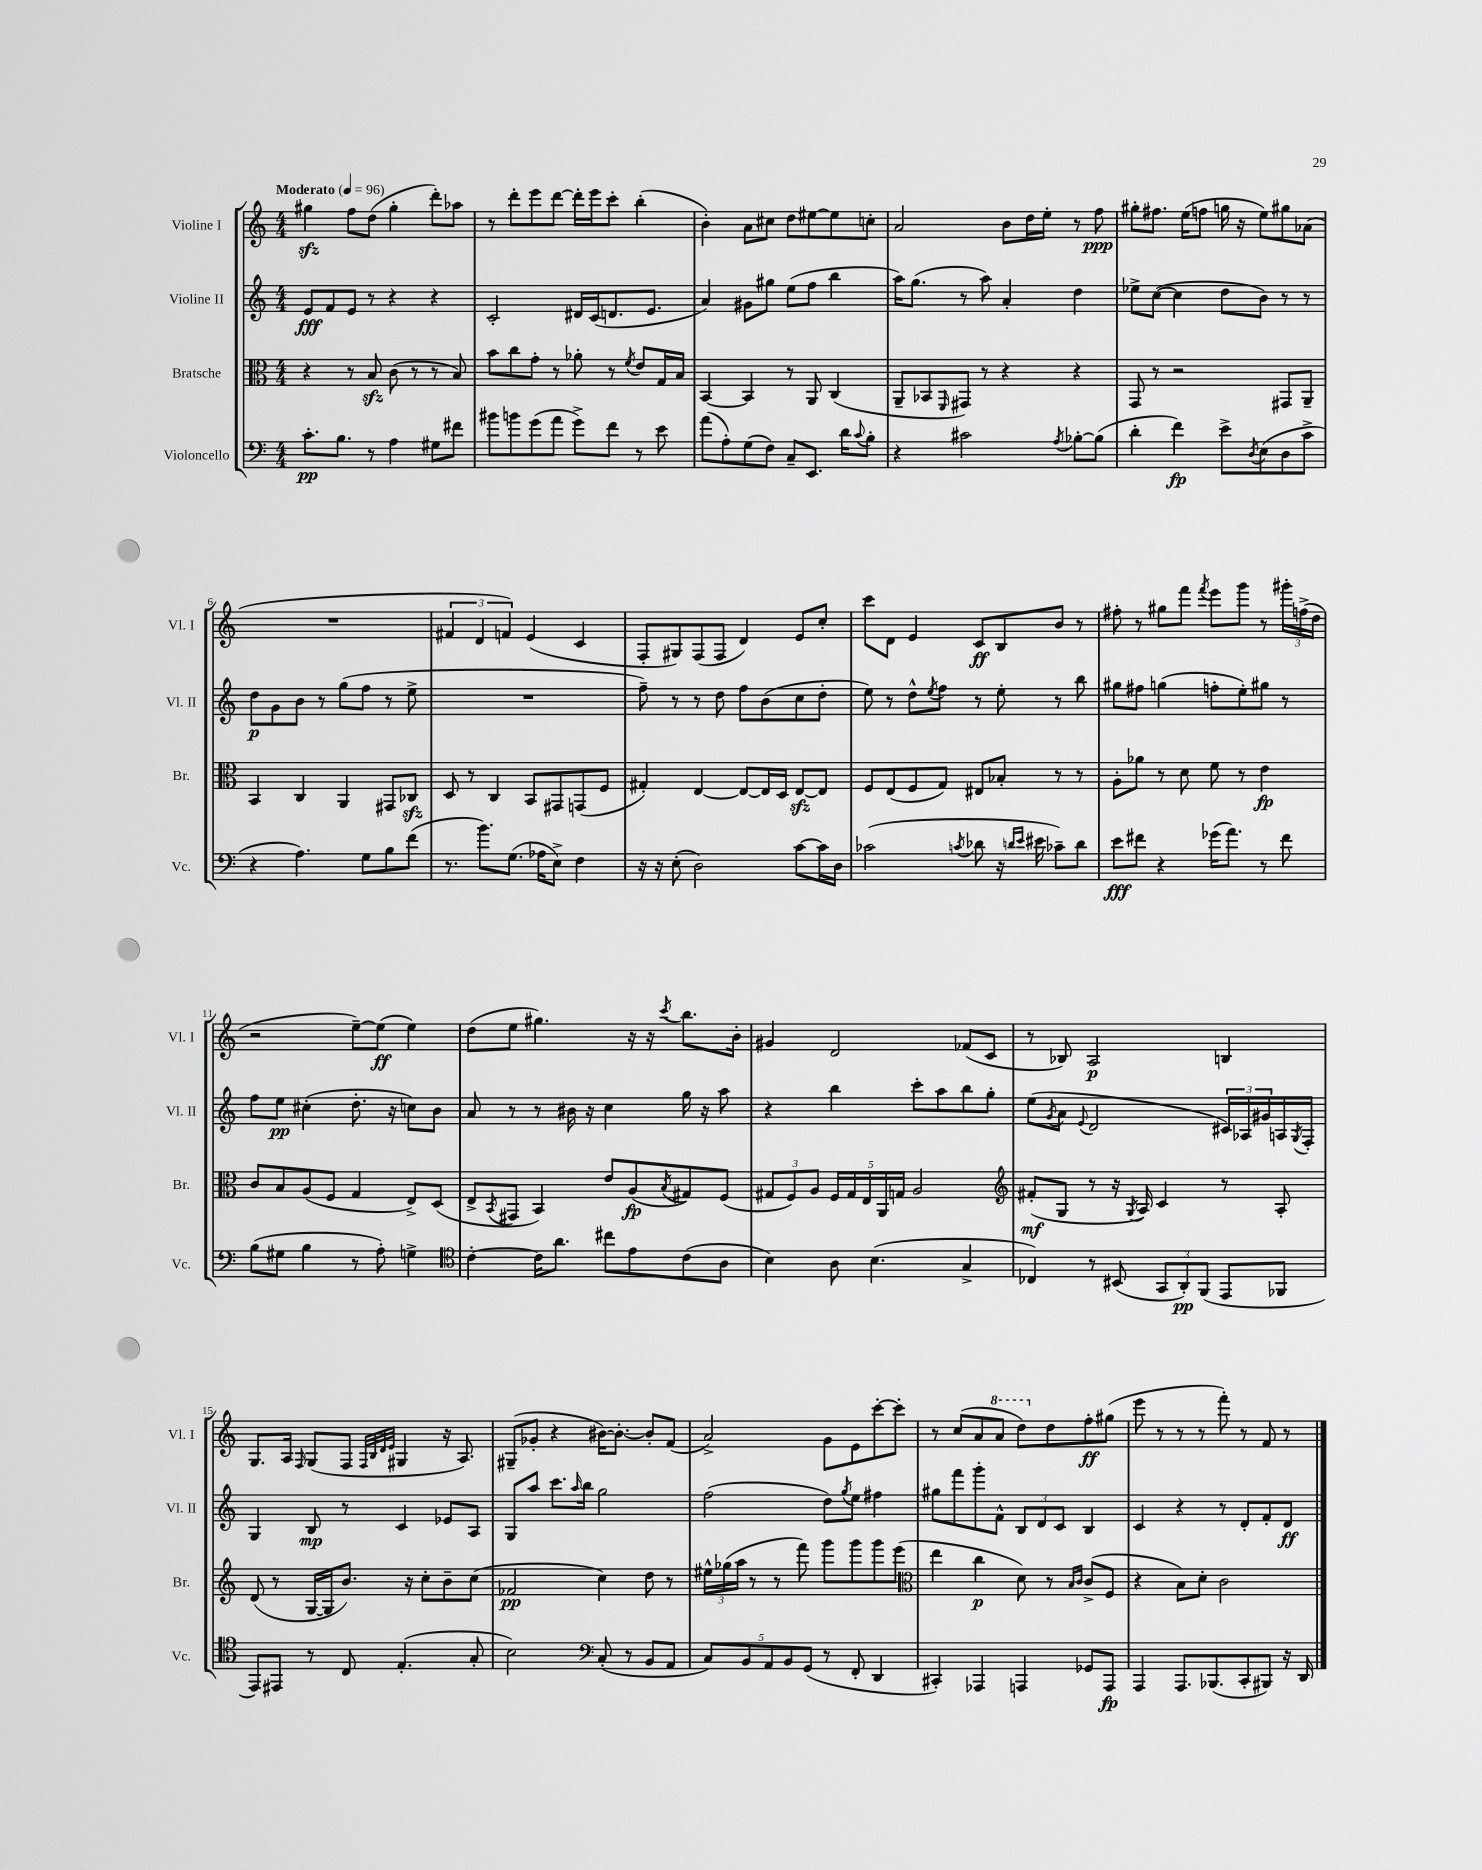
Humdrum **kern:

**kern	**kern	**kern	**kern
*staff4	*staff3	*staff2	*staff1
*clefF4	*clefC3	*clefG2	*clefG2
*k[]	*k[]	*k[]	*k[]
*M4/4	*M4/4	*M4/4	*M4/4
*MM96	*MM96	*MM96	*MM96
8.c'	4r	8e	4gg#
.	.	8f	.
8.B	.	.	.
.	8r	8e	8ff
8r	8B	8r	(8dd
4A	(8c	4r	4gg#'
.	8r	.	.
8G#	8r	4r	8ddd')
8f#	8B)	.	8aa-
=	=	=	=
8b#	8b	2c'	8r
8b	8cc	.	8ddd'
(8g	8g'	.	8eee
8a	8r	.	[8ddd
8g^)	8a-'	16d#	16ddd']
.	.	(16c	16eee
8f	8r	8.d	8ccc'
.	8qf	.	.
8r	8e	.	(4bb'
.	.	8.e	.
8e	16G	.	.
.	16B	.	.
=	=	=	=
(8a	[4BB	4a)	4b')
8A')	.	.	.
(8G	4BB]	8g#	8a
8F)	.	8gg#	8cc#
8C~	8r	(8ee	8dd
8.EE	8AA	8ff	[8ee#
.	(4C	4bb	8ee#]
16d	.	.	.
8qqc	.	.	.
8B'	.	.	8cc'
=	=	=	=
4r	8AA~	16aa)	2a
.	.	(8.gg	.
.	8BB-	.	.
.	16qqFF	.	.
2c#	8GG#)	8r	.
.	8r	8aa)	.
.	4r	4a'	8b
.	.	.	16dd
.	.	.	16ee'
8qA	.	.	.
[8B-'	4r	4dd	8r
(8B-]	.	.	8ff
=	=	=	=
4d'	8GG	8ee-^	8gg#'
.	8r	([8cc	8.ff#
4f)	2r	4cc]	.
.	.	.	(16ee
.	.	.	8ff
8e^	.	8dd	16gg
.	.	.	16r
8qD	.	.	.
(8E	.	8b)	8ee)
8D	8GG#	8r	8gg#
8c^	8AA~	8r	(8a-
=	=	=	=
4r	4BB	8dd	1r
.	.	8g	.
4.A)	4C	8b	.
.	.	8r	.
.	4AA	(8gg	.
8G	.	8ff	.
8B	8GG#	8r	.
(8f	8C-	8ee^	.
=	=	=	=
8.r	8D	1r	6f#
.	8r	.	.
.	.	.	6d
8.b)	.	.	.
.	4C	.	.
.	.	.	6f)
(8.G	.	.	.
.	8BB	.	(4e
16A-	.	.	.
8E^)	8GG#	.	.
4F	(8GG	.	4c
.	8F	.	.
=	=	=	=
16r	4G#')	8ff~)	8F'
16r	.	.	.
(8E'	.	8r	8G#)
2D)	[4E	8r	(8F
.	.	8dd	8F
.	8E_	8ff	4d)
.	16E]	(8b	.
.	16D	.	.
[8c	[8E	8cc	8e
16c]	8E]	8dd'	8cc'
16D	.	.	.
=	=	=	=
(2c-	8F	8ee)	8ccc
.	(8E	8r	8d
.	8F	8dd^^	4e
.	.	8qee	.
.	8G)	8ff	.
8qc	.	.	.
8d-	8E#	8r	8c
16r	8B-'	8ee'	8B
16qqd	.	.	.
16qqe	.	.	.
16e#	.	.	.
8c-~)	8r	8r	8b
8d	8r	8bb	8r
=	=	=	=
8e	8A'	8gg#	8ff#'
8f#	8a-	8ff#	8r
4r	8r	(4gg	8gg#
.	8d	.	8fff
.	.	.	8qfff
(16g-	8f	8ff'	8eee
8.a)	.	.	.
.	8r	8ee')	8ggg
8r	4e	8gg#	8r
8f#	.	8r	24ggg#'
.	.	.	(24ff^
.	.	.	24dd
=	=	=	=
(8B	8c	8ff	2r
8G#	8B	8ee	.
4B	(8A	(4cc#'	.
.	8F	.	.
8r	4G	8.dd'	[8ee~)
8A')	.	.	(8ee]
.	.	16r	.
4G^	8E^)	8cc)	4ee)
.	(8D	8b	.
=	=	=	=
*clefC4	*	*	*
[4c'	8E^	8a	(8dd
.	8qBB	.	.
.	8GG#	8r	8ee
16c]	4BB)	8r	4.gg#)
8.a	.	.	.
.	.	16b#	.
.	.	16r	.
8cc#	8e	4cc	.
8e	(8A	.	16r
.	.	.	16r
.	8qB	.	8qccc
(8c	8G#)	16gg	8.bb
.	.	16r	.
8A	(8F	8aa	.
.	.	.	16b'
=	=	=	=
4B)	12G#	4r	4g#
.	12F)	.	.
.	12A	.	.
8A	20F	4bb	2d
.	20G#	.	.
.	20E	.	.
(4.B	.	.	.
.	20AA	.	.
.	20G	.	.
.	2A	8ccc'	.
.	.	8aa	.
4G^	.	8bb	(8f-
.	.	8gg'	8c
=	=	=	=
*	*clefG2	*	*
4C-)	(8f#'	(8ee	8r
.	.	8qg	.
.	8G	8a	8B-)
.	.	8qqe	.
8r	8r	2d	2A
(8BB#	16r	.	.
.	8qG	.	.
.	16A)	.	.
12GG	4c	.	.
12AA')	.	.	.
(12FF	.	.	.
8EE	8r	24c#)	4B
.	.	24A-	.
.	.	24g#	.
8FF-	8A'	16A	.
.	.	8qG	.
.	.	16F'	.
=	=	=	=
8EE)	(8d	4G	8.G
8EE#	8r	.	.
.	.	.	16A
.	.	.	16qqF
8r	[16G	8B	(8G
.	16G]	.	.
8C	8.b)	8r	8F
.	.	.	32qqF
.	.	.	32qqB
.	.	.	32qqd
.	.	.	32qqe
(4.E'	.	4c	4G#
.	16r	.	.
.	8cc'	.	.
.	8b~	8e-	16r
.	.	.	8.A)
8G'	(8cc	8A	.
=	=	=	=
2B)	2f-	8G	(8G#~
.	.	8aa	8g-'
.	.	8.ccc	4r
.	.	16qqaa	.
.	.	16bb	.
*clefF4	*	*	*
(8C'	4cc)	2gg	[16b#)
.	.	.	8.b#'_
8r	.	.	.
8BB	8dd	.	8b#']
8AA	8r	.	(8f
=	=	=	=
10C)	24ee#^^	(2ff	2a^)
.	(24gg-	.	.
.	24aa	.	.
10BB	.	.	.
.	8r	.	.
10AA	.	.	.
.	8r	.	.
10BB	.	.	.
.	8fff)	.	.
(10GG	.	.	.
8r	8ggg	8dd)	8g
.	.	8qgg	.
8FF'	8ggg	8ee	8e
4DD	8ggg	4ff#	[8ccc'
.	(8eee	.	8ccc']
=	=	=	=
*	*clefC3	*	*
4CC#')	4ee	8gg#	8r
.	.	8fff	(8cc
4AAA-	4cc	8ggg'	8a
.	.	8f^^	8aa
4AAA	8d)	12B	8ddd)
.	.	12d	.
.	8r	.	8dd
.	.	12c	.
.	16qqB	.	.
.	16qqc	.	.
8GG-	(8c^	4B	8ff'
8AAA	8F	.	(8gg#
=	=	=	=
4AAA	4r	4c	8eee
.	.	.	8r
8.AAA	8B)	4r	8r
.	8d'	.	8r
(8.BBB-	.	.	.
.	2c	8r	8fff')
8CC'	.	8d'	8r
8BBB#)	.	8f'	8f
16r	.	8d	8r
16DD	.	.	.
==	==	==	==
*-	*-	*-	*-
